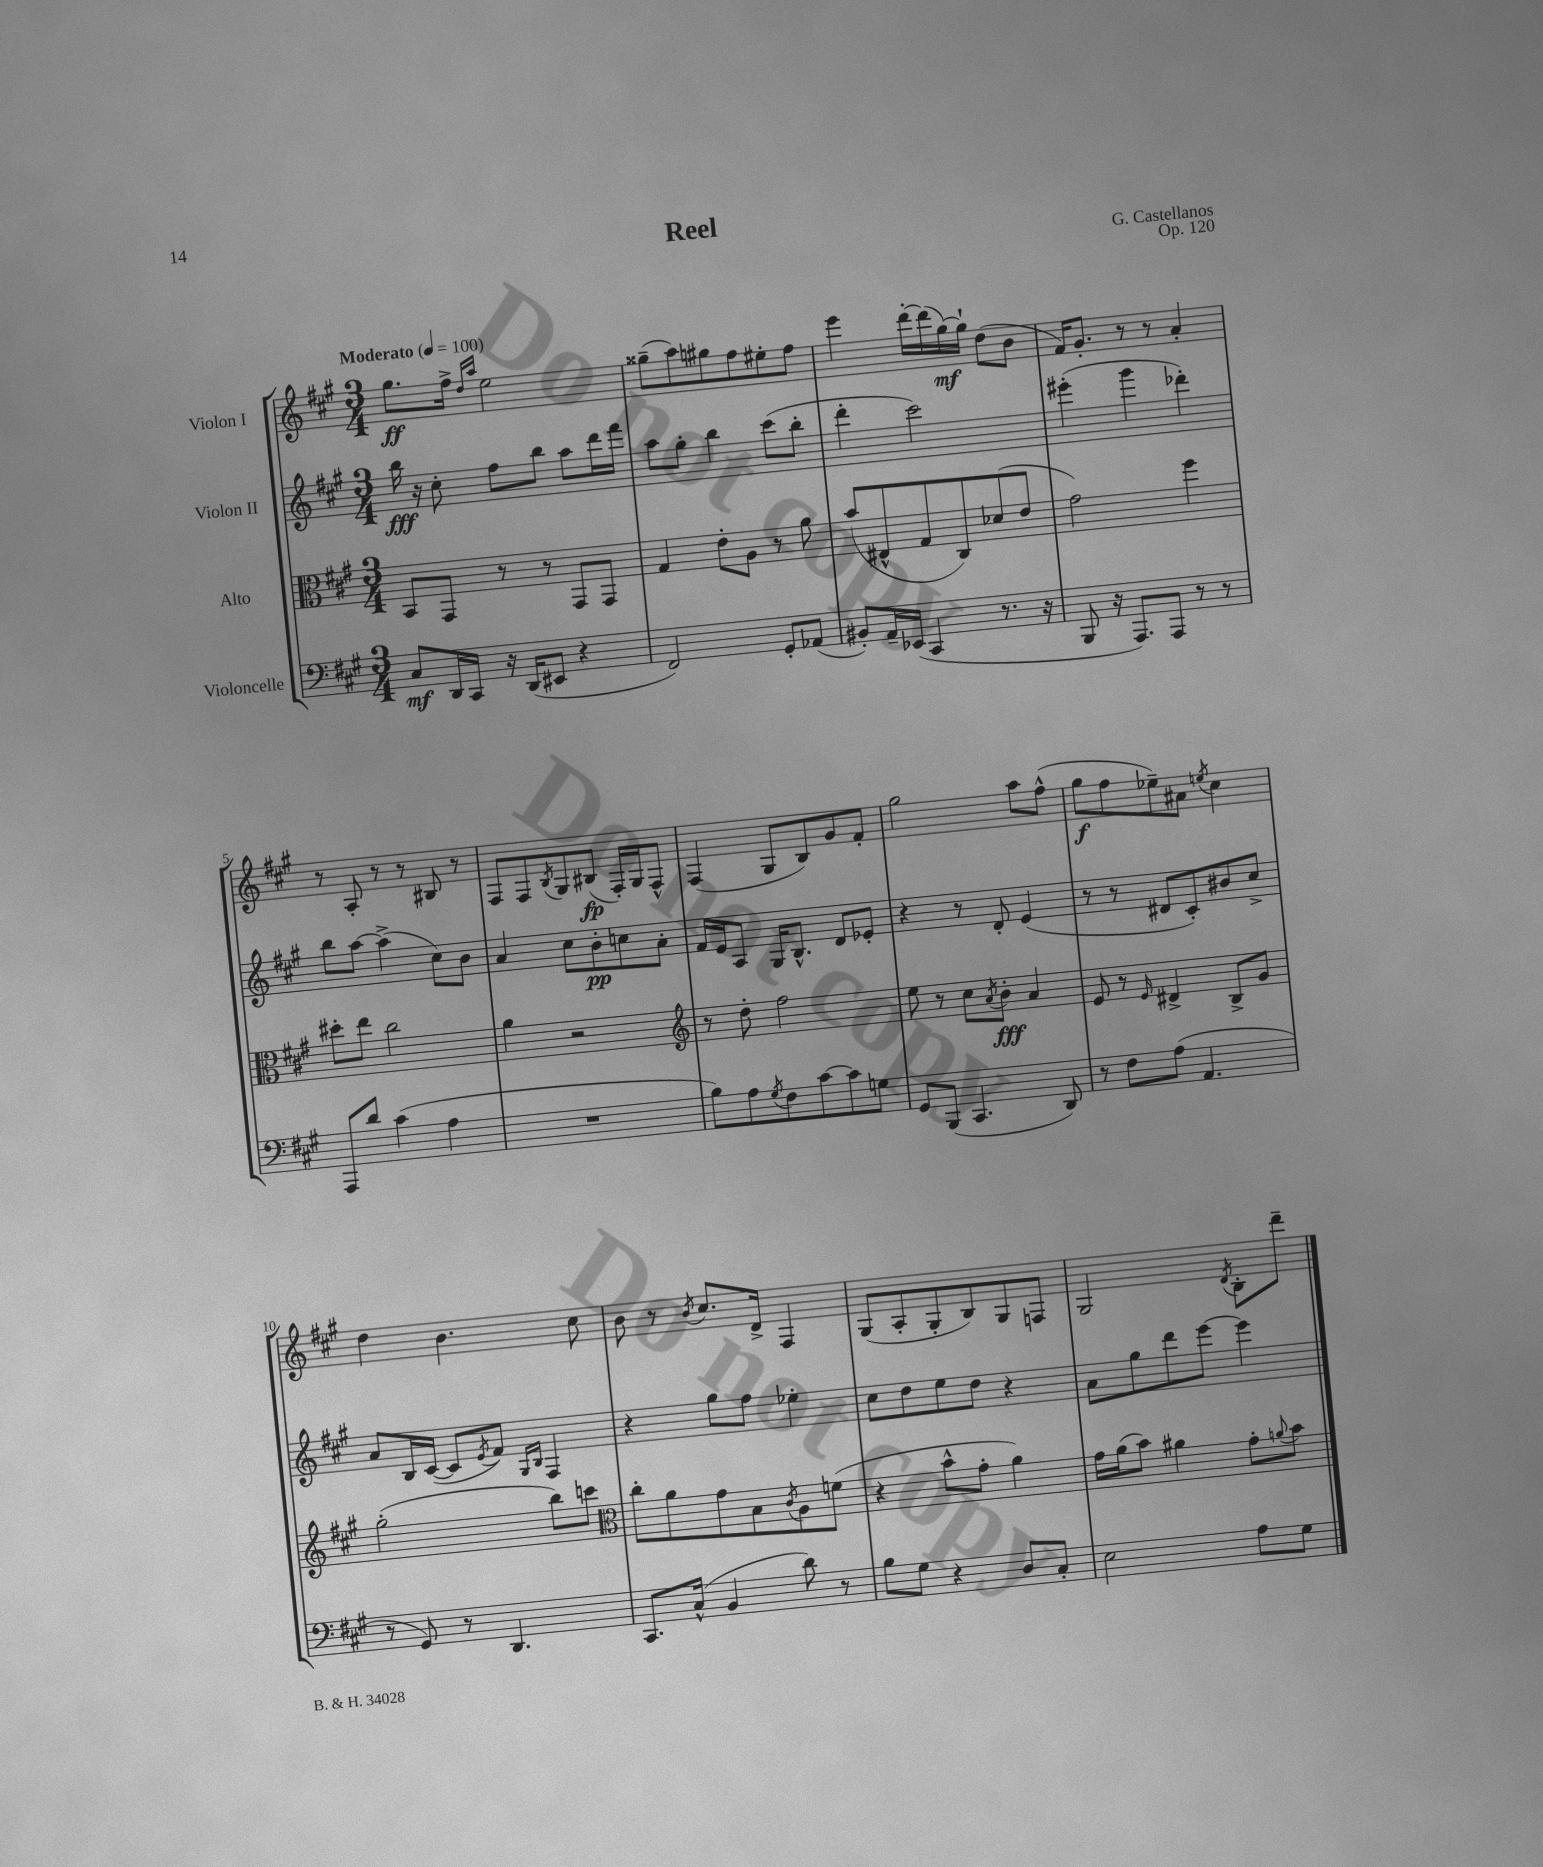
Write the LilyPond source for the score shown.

\header { title = "Reel" composer = "G. Castellanos" opus = "Op. 120" }
<<
\new StaffGroup <<
\new Staff = "s0" \with { instrumentName = "Violon I" } {
    \clef treble \key a \major \numericTimeSignature \time 3/4 \tempo "Moderato" 4 = 100
    gis''8.\ff fis''16-> \grace { d''16 a''16 } e''2 |
    gisis''8--( a''8) gis''8 fis''8 eis''8-. fis''8 |
    e'''4 d'''16~-. d'''16( gis''16~\mf) gis''16-! d''8( b'8 |
    fis'16) gis'8.-. r8 r8 a'4-. |
    r8 a8-. r8 r8 bis8 r8 |
    fis8 fis8 \acciaccatura { b8 } gis8 bis8\fp( fis16-.) gis16 fis8-^ |
    fis4( gis8 b8) gis'8 fis'8-. |
    gis''2 a''8 fis''8-^( |
    gis''8\f fis''8 ees''8--) ais'8 \acciaccatura { e''8 } cis''4 |
    d''4 b'4. cis''8 |
    b'8 r8 \acciaccatura { b'8 } cis''8. d'16-> fis4 |
    gis8( a8-. gis8-. b8) gis8 f8 |
    gis2 \acciaccatura { d'8 } b8-. d'''8-- \bar "|." |
}
\new Staff = "s1" \with { instrumentName = "Violon II" } {
    \clef treble \key a \major \numericTimeSignature \time 3/4
    b''16\fff r16 cis''8-. fis''8 b''8 a''8 d'''16 fis'''16 |
    a''8 gis''8-. b''4 cis'''8( b''8-. |
    d'''4-. cis'''2) |
    eis'''4-.( gis'''4 des'''4-.) |
    b''8 a''8~ a''4->( cis''8) b'8 |
    a'4 cis''8 b'8-.\pp c''8 a'8-. |
    fis'16 e'16 a8 gis16 b8.-^ d'8 ees'8-. |
    r4 r8 d'8-. e'4( |
    r8 r8 dis'8 cis'8-.) bis'8 cis''8-> |
    a'8 b16 cis'16~( cis'8 \acciaccatura { e'8 } fis'8) \grace { gis16 b16 } fis4 |
    r4 gis''8 fis''8 ees''4-. |
    cis''8 d''8 e''8 d''8 r4 |
    a'8 gis''8 d'''8 e'''8~ e'''4 \bar "|." |
}
\new Staff = "s2" \with { instrumentName = "Alto" } {
    \clef alto \key a \major \numericTimeSignature \time 3/4
    b,8 gis,8 r8 r8 gis,8 gis,8 |
    gis4 e'8-. a8 r8 a'8 |
    b'8( eis8-^ gis8 cis8) des'8( e'8 |
    gis'2) fis''4 |
    dis''8-. e''8 cis''2 |
    a'4 r2 |
    \clef treble r8 d''8-. fis''2 |
    e''8 r8 cis''8 \acciaccatura { a'8 } b'8-.\fff a'4 |
    e'8 r8 \grace { e'16 } dis'4-> b8-> gis'8 |
    gis''2-.( b''8) c'''8 |
    \clef alto cis''8-. a'8 gis'8 b8 \acciaccatura { cis'8 } a8 f'8( |
    r4 b'8-^ gis'8-. a'4) |
    gis'16 a'16( b'8) ais'4 gis'8-. \appoggiatura { a'8 } b'8 \bar "|." |
}
\new Staff = "s3" \with { instrumentName = "Violoncelle" } {
    \clef bass \key a \major \numericTimeSignature \time 3/4
    cis8\mf d,16 cis,16 r16 d,16( eis,8 r4 |
    fis,2) gis,8-. aes,8( |
    bis,8-.) a,16-- ees,16( cis,4 r8. r16 |
    b,,8 r16 a,,8.) a,,8 r8 r8 |
    a,,8 d'8 cis'4( a4 |
    R2. |
    b8) a8 \acciaccatura { gis8 } fis8 cis'8~ cis'8 g8 |
    gis,8 b,,8( cis,4. d,8) |
    r8 fis8 a8( a,4. |
    r8 gis,8) r8 d,4. |
    cis,8. cis16-^( b,4 d'8) r8 |
    b8 gis8 r4 d8 cis8-. |
    e2 a8 gis8 \bar "|." |
}
>>
>>
